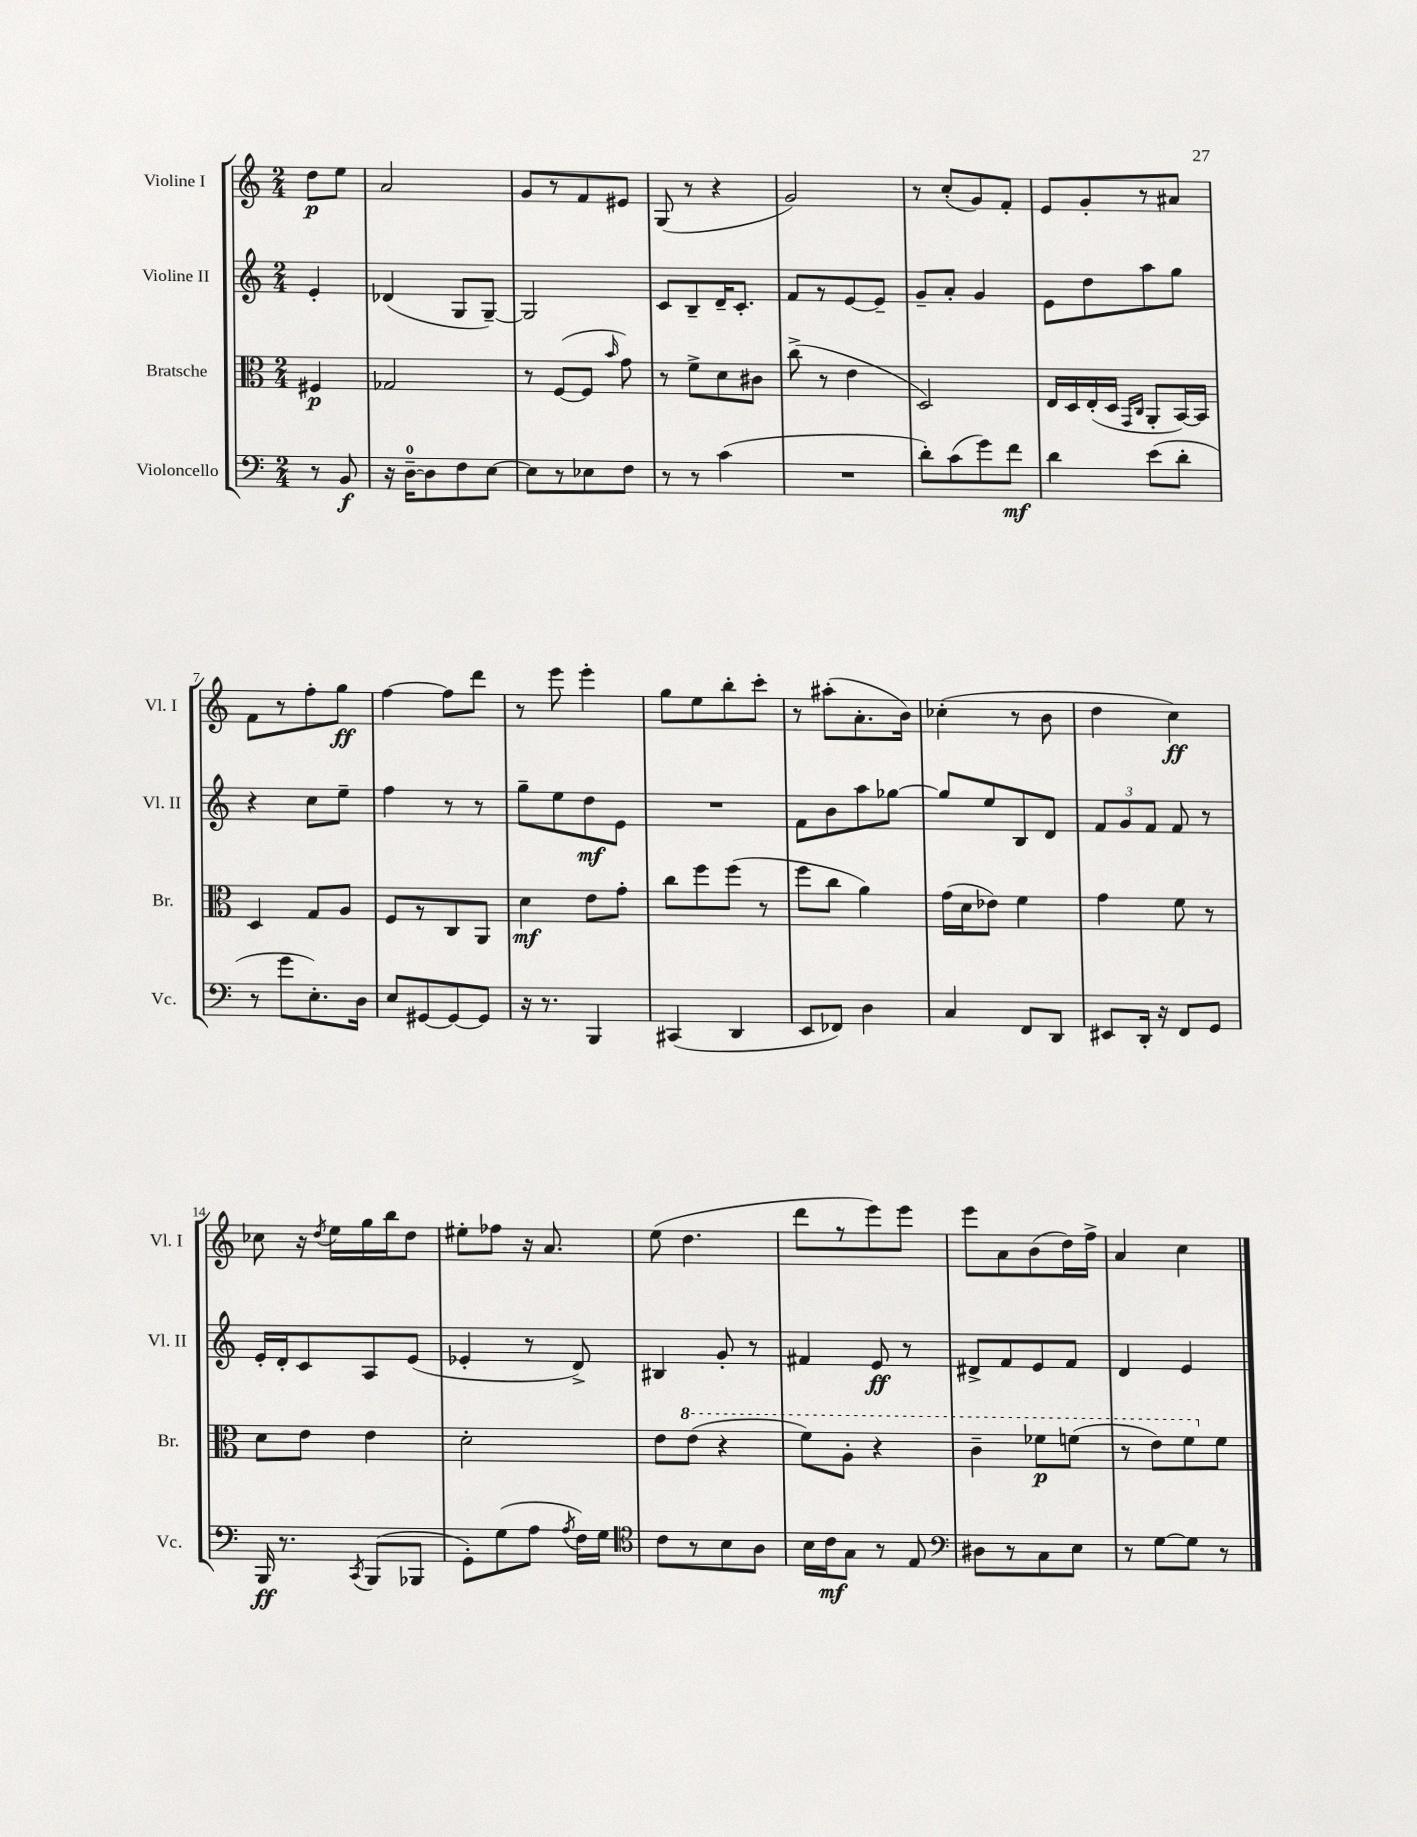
<<
\new StaffGroup <<
\new Staff = "s0" \with { instrumentName = "Violine I" shortInstrumentName = "Vl. I" } {
    \clef treble \key c \major \numericTimeSignature \time 2/4 \partial 4
    \autoBeamOff d''8[\p e''8] |
    a'2 |
    g'8[ r8 f'8 eis'8] |
    g8( r8 r4 |
    g'2) |
    r8 c''8[-.( g'8) f'8]-. |
    e'8[ g'8-. r8 ais'8] |
    f'8[ r8 f''8-. g''8]\ff |
    f''4~ f''8[ d'''8] |
    r8 e'''8 e'''4-. |
    g''8[ e''8 b''8-. c'''8]-. |
    r8 ais''8[-.( a'8.-. b'16]) |
    ces''4-.( r8 b'8 |
    d''4 c''4\ff) |
    ces''8 r16 \acciaccatura { d''8 } e''16[ g''16 b''16 d''8] |
    eis''8[-. fes''8] r16 a'8. |
    e''8( d''4. |
    d'''8[ r8 e'''8) e'''8] |
    e'''8[ a'8 b'8( d''16) f''16]-> |
    a'4 c''4 \bar "|." |
}
\new Staff = "s1" \with { instrumentName = "Violine II" shortInstrumentName = "Vl. II" } {
    \clef treble \key c \major \numericTimeSignature \time 2/4 \partial 4
    \autoBeamOff e'4-. |
    des'4( g8[ g8]~--) |
    g2 |
    c'8[ b8-- d'16-- c'8.]-. |
    f'8[ r8 e'8~ e'8]-- |
    g'8[-- a'8]-. g'4 |
    e'8[ d''8 a''8 g''8] |
    r4 c''8[ e''8]-- |
    f''4 r8 r8 |
    g''8[-- e''8 d''8\mf e'8] |
    R2 |
    f'8[ b'8 a''8 ges''8]~ |
    ges''8[ e''8 b8 d'8] |
    \tuplet 3/2 { f'8[ g'8 f'8] } f'8 r8 |
    e'16[-. d'16-. c'8 a8 e'8]( |
    ees'4-. r8 d'8->) |
    bis4 g'8-. r8 |
    fis'4 e'8\ff r8 |
    dis'8[-> f'8 e'8 f'8] |
    d'4 e'4 \bar "|." |
}
\new Staff = "s2" \with { instrumentName = "Bratsche" shortInstrumentName = "Br." } {
    \clef alto \key c \major \numericTimeSignature \time 2/4 \partial 4
    \autoBeamOff fis4\p |
    ges2 |
    r8 f8[~( f8] \grace { b'16 } g'8) |
    r8 f'8[-> d'8 cis'8] |
    c''8->( r8 e'4 |
    d2) |
    e16[ d16 e16-.( d16] \grace { g,16[ c16] } a,8[-. b,16~) b,16] |
    d4 g8[ a8] |
    f8[ r8 c8 a,8] |
    d'4\mf e'8[ g'8]-. |
    c''8[ f''8 f''8]( r8 |
    f''8[ c''8] a'4) |
    g'16[( d'16 ees'8]) f'4 |
    g'4 f'8 r8 |
    d'8[ e'8] e'4 |
    d'2-. |
    e'8[ \ottava #1 e''8]( r4 |
    f''8[) a'8]-. r4 |
    c''4-- fes''8[\p f''8]( |
    r8 e''8[) f''8 \ottava #0 f'8] \bar "|." |
}
\new Staff = "s3" \with { instrumentName = "Violoncello" shortInstrumentName = "Vc." } {
    \clef bass \key c \major \numericTimeSignature \time 2/4 \partial 4
    \autoBeamOff r8 b,8\f |
    r16 d16[-0~-- d8 f8 e8]~ |
    e8[ r8 ees8 f8] |
    r8 r8 c'4( |
    R2 |
    d'8[-.) c'8( g'8) f'8]\mf |
    d'4 e'8[( d'8]-. |
    r8 g'8[ e8.-.) d16] |
    e8[ gis,8~ gis,8~ gis,8] |
    r16 r8. b,,4 |
    cis,4( d,4 |
    e,8[ fes,8]) d4 |
    c4 f,8[ d,8] |
    eis,8[ d,16]-. r16 f,8[ g,8] |
    b,,16\ff r8. \acciaccatura { c,8 } b,,8[( bes,,8] |
    g,8[-.) g8( a8] \acciaccatura { a8 } f16[) g16] |
    \clef tenor c'8[ r8 b8 a8] |
    b16[ c'16\mf g8] r8 e8 |
    \clef bass dis8[ r8 c8 e8] |
    r8 g8[~ g8] r8 \bar "|." |
}
>>
>>
